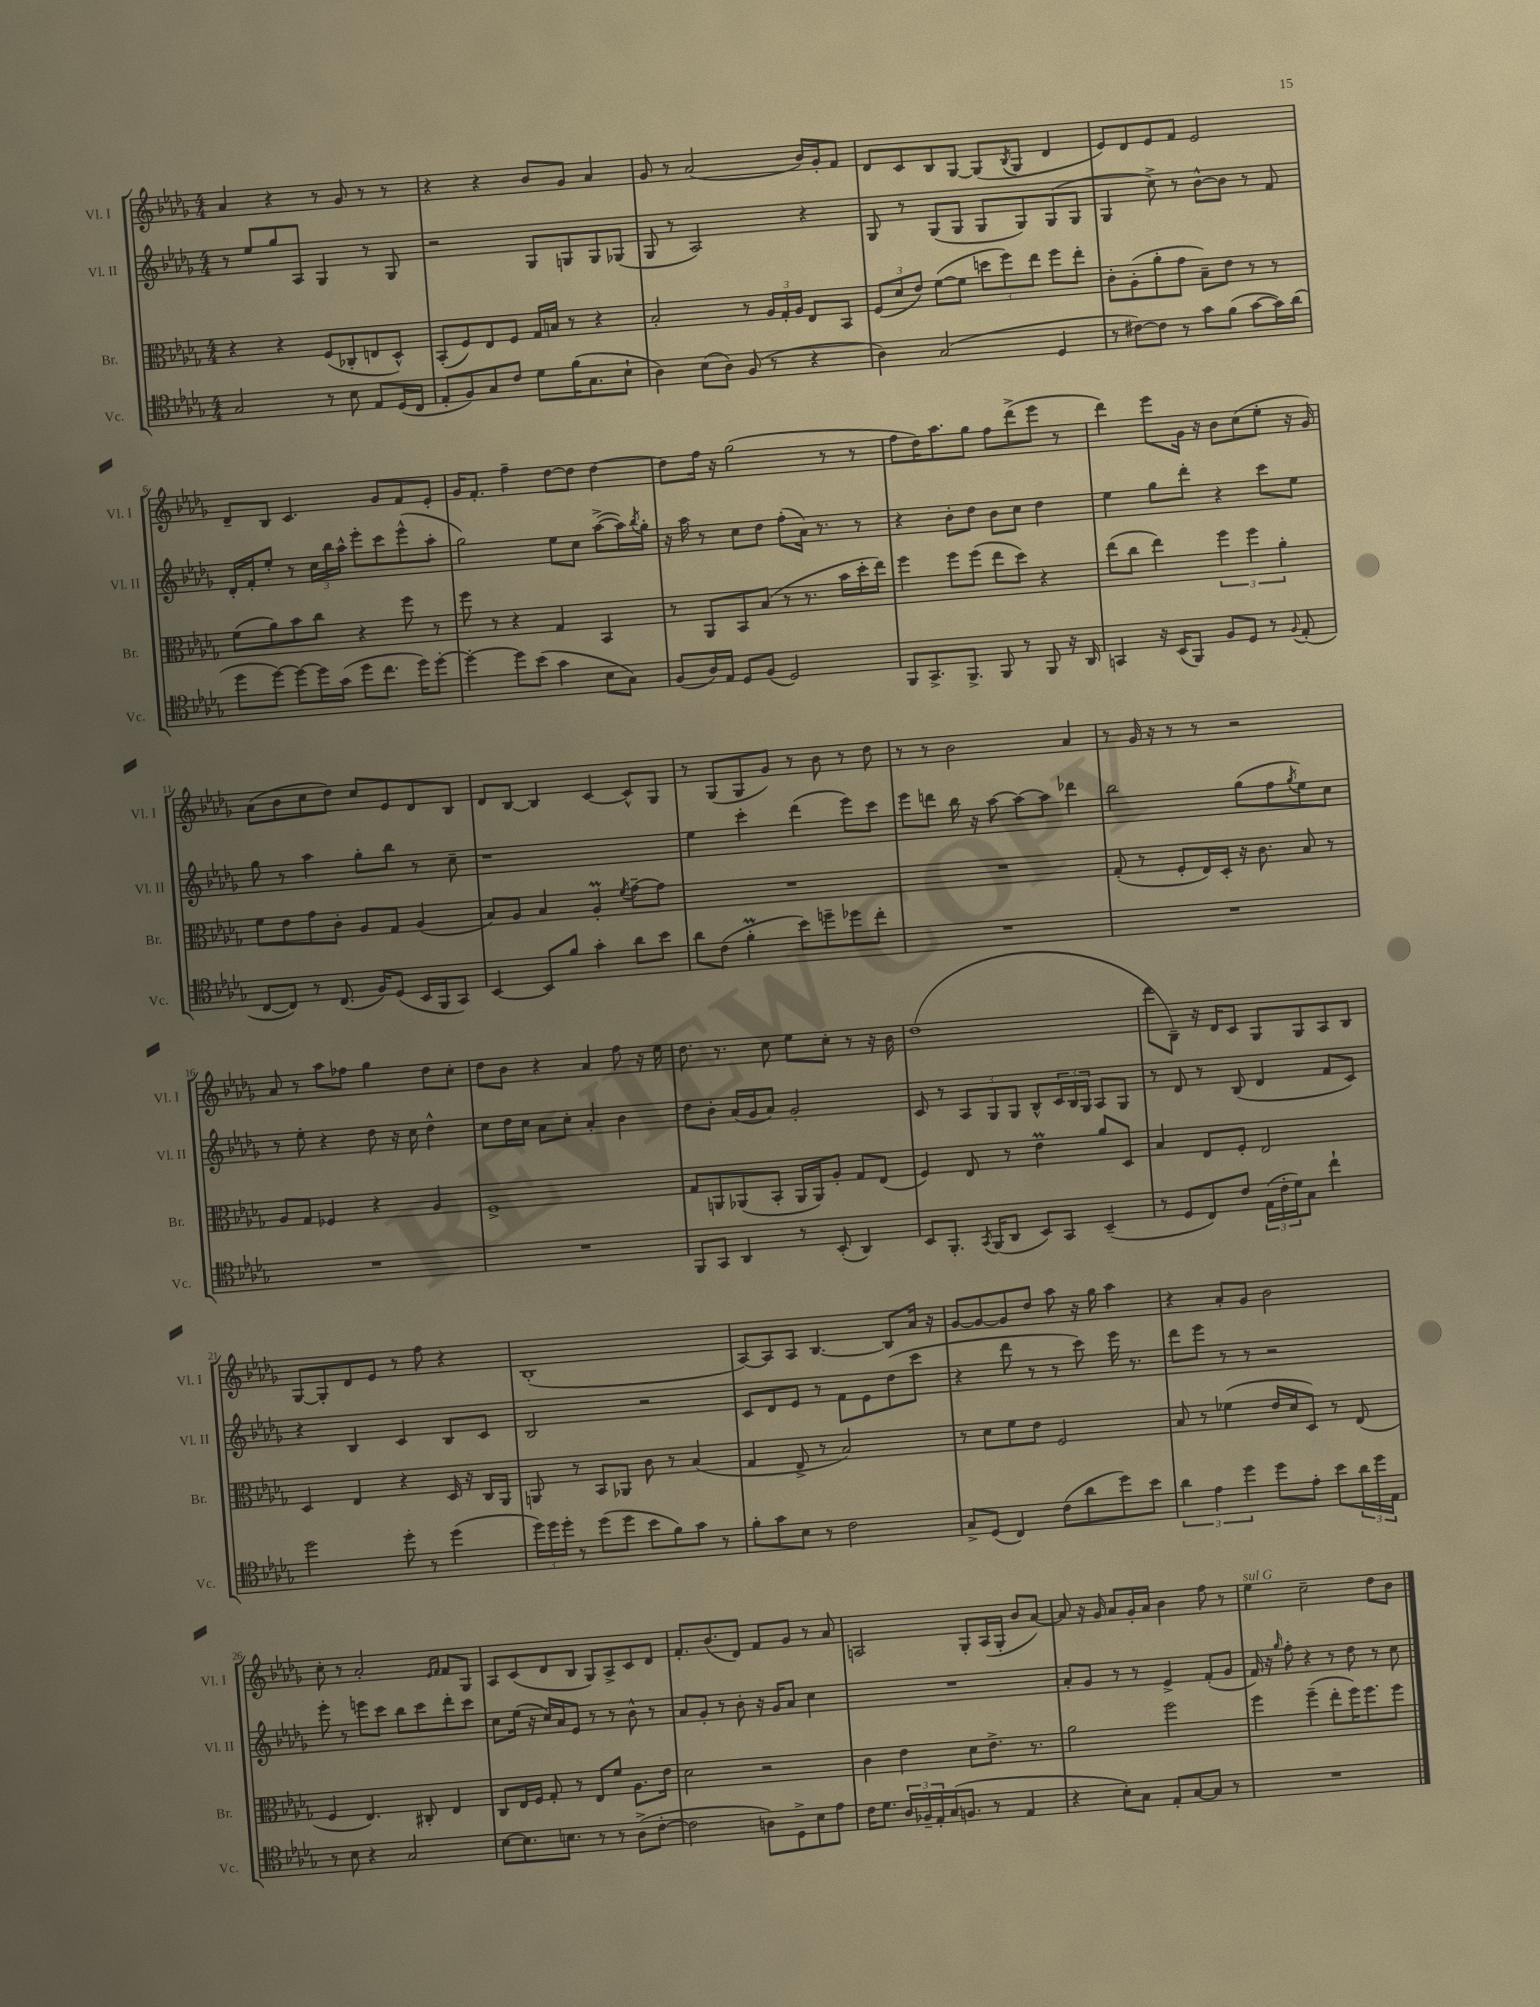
<<
\new StaffGroup <<
\new Staff = "s0" \with { instrumentName = "Vl. I" shortInstrumentName = "Vl. I" } {
    \clef treble \key des \major \numericTimeSignature \time 4/4
    aes'4 r4 r8 ges'8 r8 r8 |
    r4 r4 bes'8 ges'8 aes'4 |
    ges'8 r8 aes'2( bes'16) ges'16-. f'8 |
    des'8 c'8 bes8 ges8~ ges8( \acciaccatura { bes8 } ges8 des'4 |
    ees'8) des'8 ees'8 f'8 ees'2 |
    des'8-- bes8 c'4. ges'8 f'8 ees'8-. |
    ges'16 f'8.-. f''4-- des''8~ des''8 des''4~ |
    des''8 f''16 r16 ges''2( r8 r8 |
    f''8 des''16) aes''8. ges''8 f''8 des'''8->( ees'''8 r8 |
    des'''4) ees'''8 ges'16 r16 bes'8 c''8( ees''8-. r16 ges'16) |
    aes'8( bes'8 c''8 des''8) c''8 ees'8 des'8 bes8 |
    des'8 bes8~ bes4 c'4~ c'8-^ ges8 |
    r8 ges8( ges8 ges'8) r8 bes'8 r8 des''8 |
    r8 r8 bes'2 aes'4 |
    r8 ges'16 r16 r8 r8 r2 |
    aes'8 r8 aes''8 fes''8 ges''4 des''8 c''8-. |
    des''8 bes'8 r4 aes'4 f''8 r16 ees''16 |
    des''8. r8. c''8 ees''8 c''8-. r8 r16 bes'16 |
    des''1( |
    des'''8 bes8--) r16 des'16 c'8 ges8 ges8 aes8 bes8 |
    ges8~ ges8-. des'8 ees'8 r8 f''8 r4 |
    bes1-.( |
    aes8~) aes8 aes8 bes4.~ bes8 aes'16 r16 |
    ges'8~ ges'8~ ges'8 des''8 aes''8 r16 ges''16 aes''4 |
    r4 aes'8-. ges'8 bes'2 |
    c''8-. r8 aes'2-. \grace { ees'16 f'16 } f'8 ges8 |
    aes8 c'8( des'8 bes8 ges8) aes8-> c'8 des'8 |
    f'8.-. bes'8.( des'8) f'8 ges'8 r8 aes'8 |
    a2 ges8-. a16( ges16-. bes'8 aes'8~) |
    aes'8 r16 ges'16 aes'8 ges'16-. aes'16 bes'4 f''8 r8 |
    ees''4^\markup { \italic "sul G" } c''2-- des''8 bes'8 \bar "|." |
}
\new Staff = "s1" \with { instrumentName = "Vl. II" shortInstrumentName = "Vl. II" } {
    \clef treble \key des \major \numericTimeSignature \time 4/4
    r8 ees''8 ges''8 aes8 ges4 r8 ges8 |
    r2 ges8 g8 g8 ges8( |
    ges8 r8 aes2) r4 |
    ges8 r8 ges8( ges8 ges8 ges8) ges8( ges8 |
    ges4 c''8->) r8 bes'8~-^ bes'8 r8 f'8 |
    des'16-. f'16-. ees''8-. r8 \tuplet 3/2 { c''16 bes''16 aes''16-^ } ees'''8-. c'''8 ees'''8-^( aes''8-. |
    ges''2) ees''8 c''8 aes''8~->( aes''16) \acciaccatura { bes''8 } ges''16-. |
    r16 aes''16 r8 c''8 des''8 f''8-.( aes'16) r8. r8 |
    r4 bes'8-. des''8 bes'8 c''8 des''4 |
    ees''4 ges''8 des'''8-. r4 c'''8 ees''8 |
    ges''8 r8 aes''4 ges''8-. bes''8 r8 c''8-- |
    r1 |
    ees''4 c'''4-. des'''4( ees'''8) c'''8 |
    ees'''8 d'''8 bes''16 r16 aes''8~ aes''8~ aes''8 des'''4 |
    bes''2 ges''8( f''8 \acciaccatura { ges''8 } ees''8) c''8 |
    r8 ees''8-. r4 des''8 r16 c''16 des''4-^ |
    c''8 des''16 c''16 aes'8 c''8-. aes'4-. bes'4 |
    des''8 bes'8-. aes'16( ges'16 aes'8) ges'2-. |
    c'8 r8 \tuplet 3/2 { aes8 ges8 ges8 } bes8-^ \tuplet 3/2 { c'16 bes16 ges16 } aes8 ges8 |
    r8 des'8 r8 bes8( des'4 f'8 c'8) |
    r4 bes4 c'4 bes8 c'8 |
    bes2 r2 |
    c'8 des'8 ees'8 r8 f'8 ees'8 des''8( c'''8 |
    r4 des'''8 r8 r8 c'''8) ees'''16 r8. |
    des'''8 ees'''8 r8 r8 r2 |
    ees'''8-. r8 e'''8 c'''8 bes''8 c'''8 des'''8-. c'''8 |
    c''8 ees''16( r16 c''16) aes'16 ees'8 r8 r8 bes'8-^ r8 |
    aes'8 ges'8-. r8 bes'8-. r16 ges'16 aes'8 c''4 |
    R1 |
    aes'8-. ges'8 r8 r8 ees'4-> f'8-.( ges'8 |
    f'16) r16 \grace { ges''16 } f''8-. r4 r8 des''8 r8 c''8 \bar "|." |
}
\new Staff = "s2" \with { instrumentName = "Br." shortInstrumentName = "Br." } {
    \clef alto \key des \major \numericTimeSignature \time 4/4
    r4 r4 f8( ces8-. e8 des8-^) |
    bes,8-.( f8) ees8 f8 ges16 b16 r8 r4 |
    bes2-. r8 \tuplet 3/2 { aes16 ges16-. aes16 } ees8 bes,8 |
    \tuplet 3/2 { f8( des'8 ees'8) } f'8~( f'8 \tuplet 3/2 { d''8 f''8) ees''8 } f''8 ees''8-. |
    c'8-. aes8-.( aes'8-. ges'8 bes8--) ees'8 r8 r8 |
    f'8( aes'8) bes'8 c''8 r4 f''8 r8 |
    f''8 r8 r4 ges4 bes,4 |
    r8 aes,8 bes,8 bes8( r8 r8. bes'16 des''16-. ees''16) |
    f''4 f''8 f''8( ees''8 des''8) r4 |
    ees''8( c''8 ees''4) \tuplet 3/2 { f''4 f''4 aes'4-. } |
    f'8 ees'8 ges'8 c'8-. aes8 ges8 aes4( |
    bes8) aes8 bes4 aes4-.\prall \acciaccatura { f'8 } ges'8~-- ges'8 |
    R1 |
    R1 |
    ges8-.( r8 f8-. ees16) des16-. r16 c'8. bes8 r8 |
    aes8 ges8 fes4 r4 aes4 |
    f1-> |
    ges8 a,8 aes,8( bes,8-. aes,16 aes,16) aes8-. ges8 ees8( |
    f4) ees8 r8 ees'4\prall aes'8 des8 |
    bes4 ees8 f8-. ees2 |
    des4 ees4 r4 des16 r16 c16 aes,16 |
    a,8 r8 bes,8 aes,8 c'8 r8 bes4( |
    ges4 ees8-> r8 bes2) |
    r8 des'8 f'8 ees'8 f2 |
    bes8 r8 fes'4( ees'16 des'16 des8) r8 ees8( |
    f4 ees4.) cis8-. ees4 |
    c8 ees16 f16 ges8-. r8 ees8 f'8 aes8. ees'16 |
    des'2 r2 |
    c'4 ees'4 des'8 ees'8.-> r8. |
    aes'2 f''2 |
    f''4 f''4--( ees''8-. f''16) f''8. f''8 \bar "|." |
}
\new Staff = "s3" \with { instrumentName = "Vc." shortInstrumentName = "Vc." } {
    \clef tenor \key des \major \numericTimeSignature \time 4/4
    ges2 r8 bes8 ees8 des16( c16 |
    ees8-. f8) ges8 c'8 des'8 f'16( ges8. bes8-! |
    aes4) bes8( aes8) f8( r8 r4 |
    aes4) ges2( des4 |
    r8 cis'8~) cis'8 r8 ges'8 f'8( ges'8~ ges'16) aes'16( |
    des''8 des''8~) des''8~ des''16 ges'16( des''8 c''8. des''16) des''8~-. |
    des''4~-. des''8 bes'8( ges'4 bes8 ges8) |
    f8( aes16) ees16 des8 f8( des2) |
    f,8 ges,8.-> f,8.-> f,8 r8 f,8 r16 aes,16 |
    g,4 r16 bes,16( f,8) f8 des8 r8 \appoggiatura { f8 } ees8-.( |
    c8~ c8) r8 c8.( f16) des8( bes,16 f,16 ges,8) |
    bes,4~ bes,8 f'8 ges'4-. aes'8 bes'8 |
    aes'8 c'8( f'4-.\prall bes'8) d''8-- des''8 c''8-. |
    R1 |
    R1 |
    R1 |
    R1 |
    f,8 ges,8 aes,4 r8 bes,8-.( aes,4) |
    bes,8 f,8.-. \acciaccatura { ges,8 } f,16( aes,8 bes,8) ges,8 bes,4--( |
    r8 des8 c8) c'8 \tuplet 3/2 { ees16( c'16-. des'16) } ges8 c''4-! |
    des''2 des''8-. r8 des''4( |
    \tuplet 3/2 { des''16) des''16 des''16-. } r8 des''8( des''8 bes'8 f'8) ges'8 r8 |
    f'8-. ges'8 bes8 r8 c'2 |
    ges8-> des8( c4) c'8( aes'8 des''8) bes'8 |
    \tuplet 3/2 { aes'4 ees'4 des''4 } des''8 ees'8-. bes'8 \tuplet 3/2 { aes'16 des''16 ees16 } |
    r8 bes8 r4 ges2 |
    bes8~ bes8. b8. r8 r8 aes8->( c'8~-. |
    c'2 a8) des8-> bes8 ees'8 |
    c'16 des'8. \tuplet 3/2 { aes16 fes16-- ees16-. } ges16( f8. r8 ees4 |
    r4 bes8-.) ges8 ees8-. ges8~ ges8 r8 |
    R1 \bar "|." |
}
>>
>>
